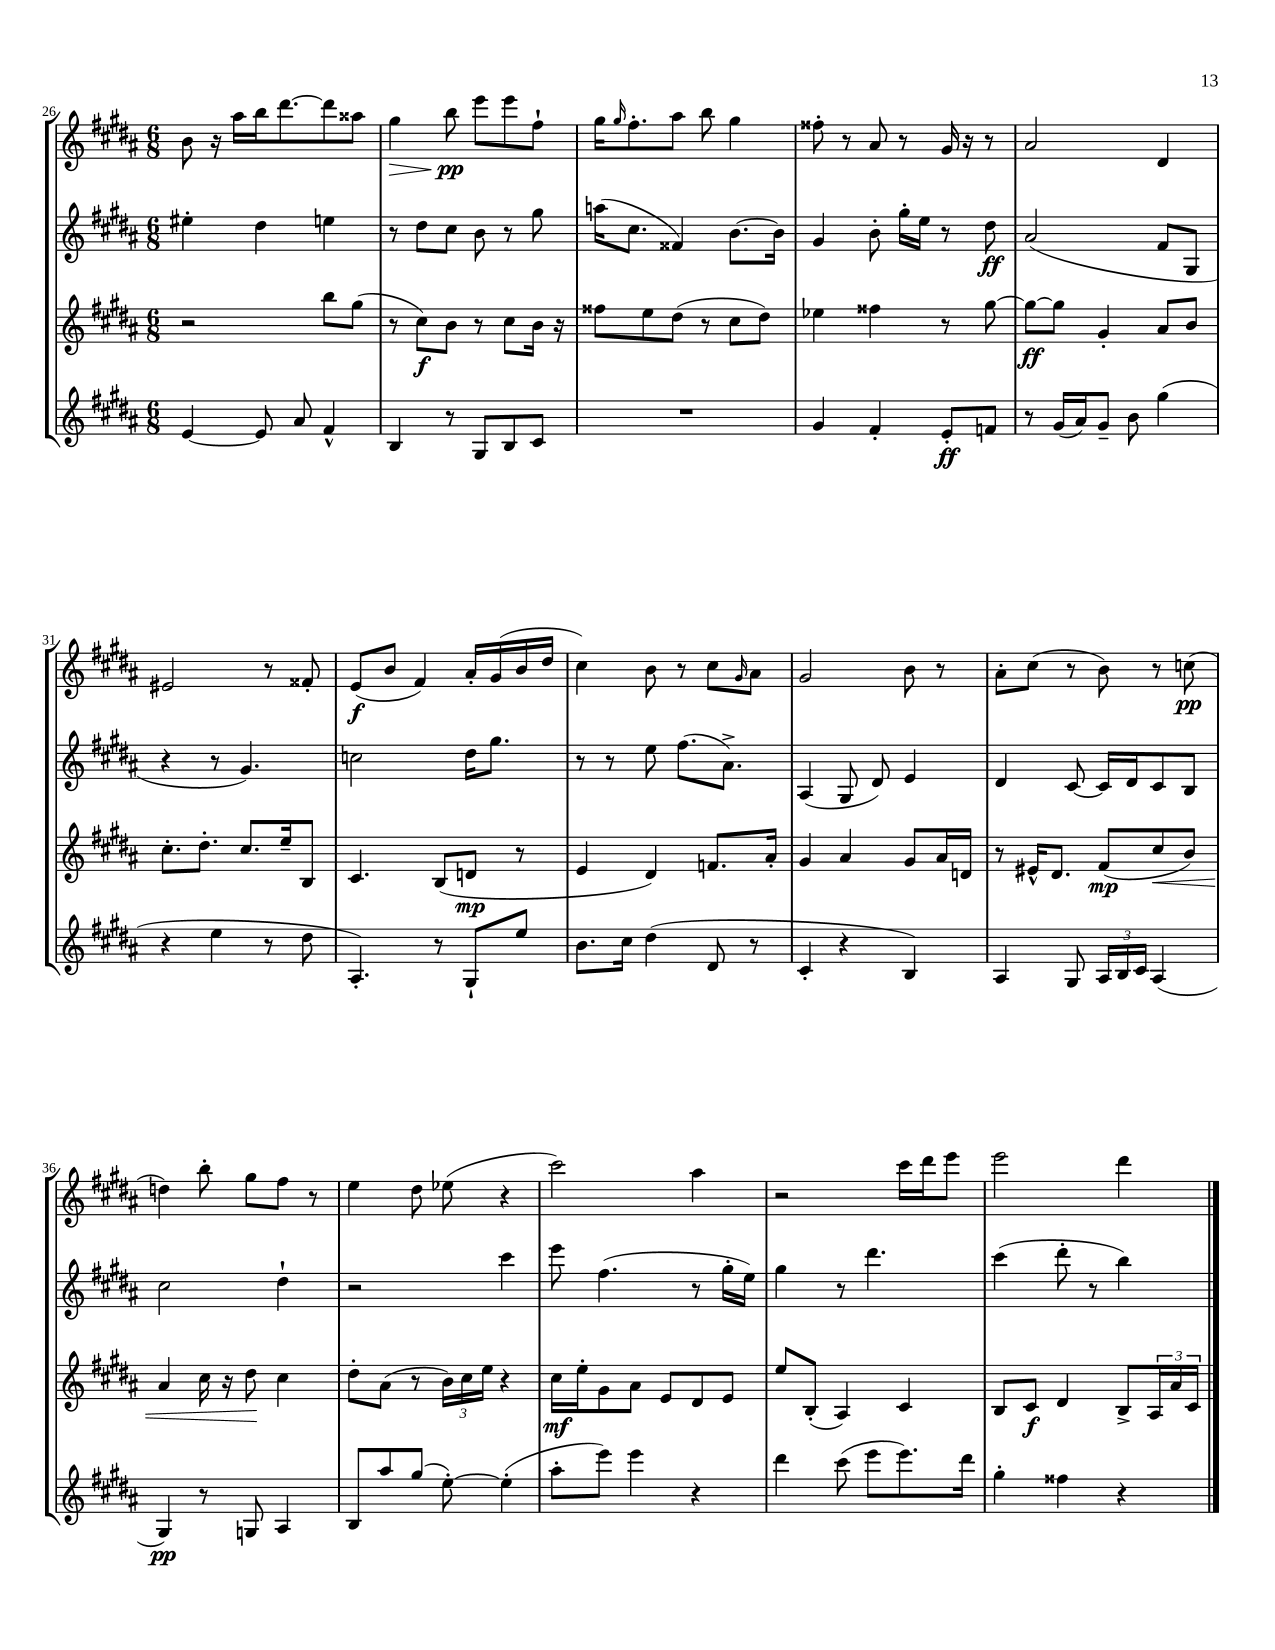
<<
\new StaffGroup <<
\new Staff = "s0" {
    \clef treble \key b \major \numericTimeSignature \time 6/8
    b'8 r16 ais''16 b''16 dis'''8.~ dis'''8 aisis''8 |
    gis''4\> b''8\pp\! e'''8 e'''8 fis''8-! |
    gis''16 \grace { gis''16 } fis''8.-. ais''8 b''8 gis''4 |
    fisis''8-. r8 ais'8 r8 gis'16 r16 r8 |
    ais'2 dis'4 |
    eis'2 r8 fisis'8-. |
    e'8\f( b'8 fis'4) ais'16-. gis'16( b'16 dis''16 |
    cis''4) b'8 r8 cis''8 \grace { gis'16 } ais'8 |
    gis'2 b'8 r8 |
    ais'8-. cis''8( r8 b'8) r8 c''8\pp( |
    d''4) b''8-. gis''8 fis''8 r8 |
    e''4 dis''8 ees''8( r4 |
    cis'''2) ais''4 |
    r2 cis'''16 dis'''16 e'''8 |
    e'''2 dis'''4 \bar "|." |
}
\new Staff = "s1" {
    \clef treble \key b \major \numericTimeSignature \time 6/8
    eis''4-. dis''4 e''4 |
    r8 dis''8 cis''8 b'8 r8 gis''8 |
    a''16( cis''8. fisis'4) b'8.~ b'16 |
    gis'4 b'8-. gis''16-. e''16 r8 dis''8\ff |
    ais'2( fis'8 gis8 |
    r4 r8 gis'4.) |
    c''2 dis''16 gis''8. |
    r8 r8 e''8 fis''8.( ais'8.->) |
    ais4( gis8 dis'8) e'4 |
    dis'4 cis'8~ cis'16 dis'16 cis'8 b8 |
    cis''2 dis''4-! |
    r2 cis'''4 |
    e'''8 fis''4.( r8 gis''16-. e''16) |
    gis''4 r8 dis'''4. |
    cis'''4( dis'''8-. r8 b''4) \bar "|." |
}
\new Staff = "s2" {
    \clef treble \key b \major \numericTimeSignature \time 6/8
    r2 b''8 gis''8( |
    r8 cis''8\f) b'8 r8 cis''8 b'16 r16 |
    fisis''8 e''8 dis''8( r8 cis''8 dis''8) |
    ees''4 fisis''4 r8 gis''8~ |
    gis''8~\ff gis''8 gis'4-. ais'8 b'8 |
    cis''8.-. dis''8.-. cis''8. e''16-- b8 |
    cis'4. b8( d'8\mp r8 |
    e'4 dis'4) f'8. ais'16-. |
    gis'4 ais'4 gis'8 ais'16 d'16 |
    r8 eis'16-^ dis'8. fis'8\mp( cis''8\< b'8) |
    ais'4 cis''16 r16 dis''8\! cis''4 |
    dis''8-. ais'8( r8 \tuplet 3/2 { b'16) cis''16 e''16 } r4 |
    cis''16\mf e''16-. gis'8 ais'8 e'8 dis'8 e'8 |
    e''8 b8-.( ais4) cis'4 |
    b8 cis'8\f dis'4 b8-> \tuplet 3/2 { ais16 ais'16 cis'16 } \bar "|." |
}
\new Staff = "s3" {
    \clef treble \key b \major \numericTimeSignature \time 6/8
    e'4~ e'8 ais'8 fis'4-^ |
    b4 r8 gis8 b8 cis'8 |
    R2. |
    gis'4 fis'4-. e'8-.\ff f'8 |
    r8 gis'16( ais'16) gis'8-- b'8 gis''4( |
    r4 e''4 r8 dis''8 |
    ais4.-.) r8 gis8-! e''8 |
    b'8. cis''16 dis''4( dis'8 r8 |
    cis'4-. r4 b4) |
    ais4 gis8 \tuplet 3/2 { ais16 b16 cis'16 } ais4( |
    gis4\pp) r8 g8 ais4 |
    b8 ais''8 gis''8( e''8~-.) e''4-.( |
    ais''8-. e'''8) e'''4 r4 |
    dis'''4 cis'''8( e'''8 e'''8.) dis'''16 |
    gis''4-. fisis''4 r4 \bar "|." |
}
>>
>>
\layout { \context { \Score currentBarNumber = #26 } }
